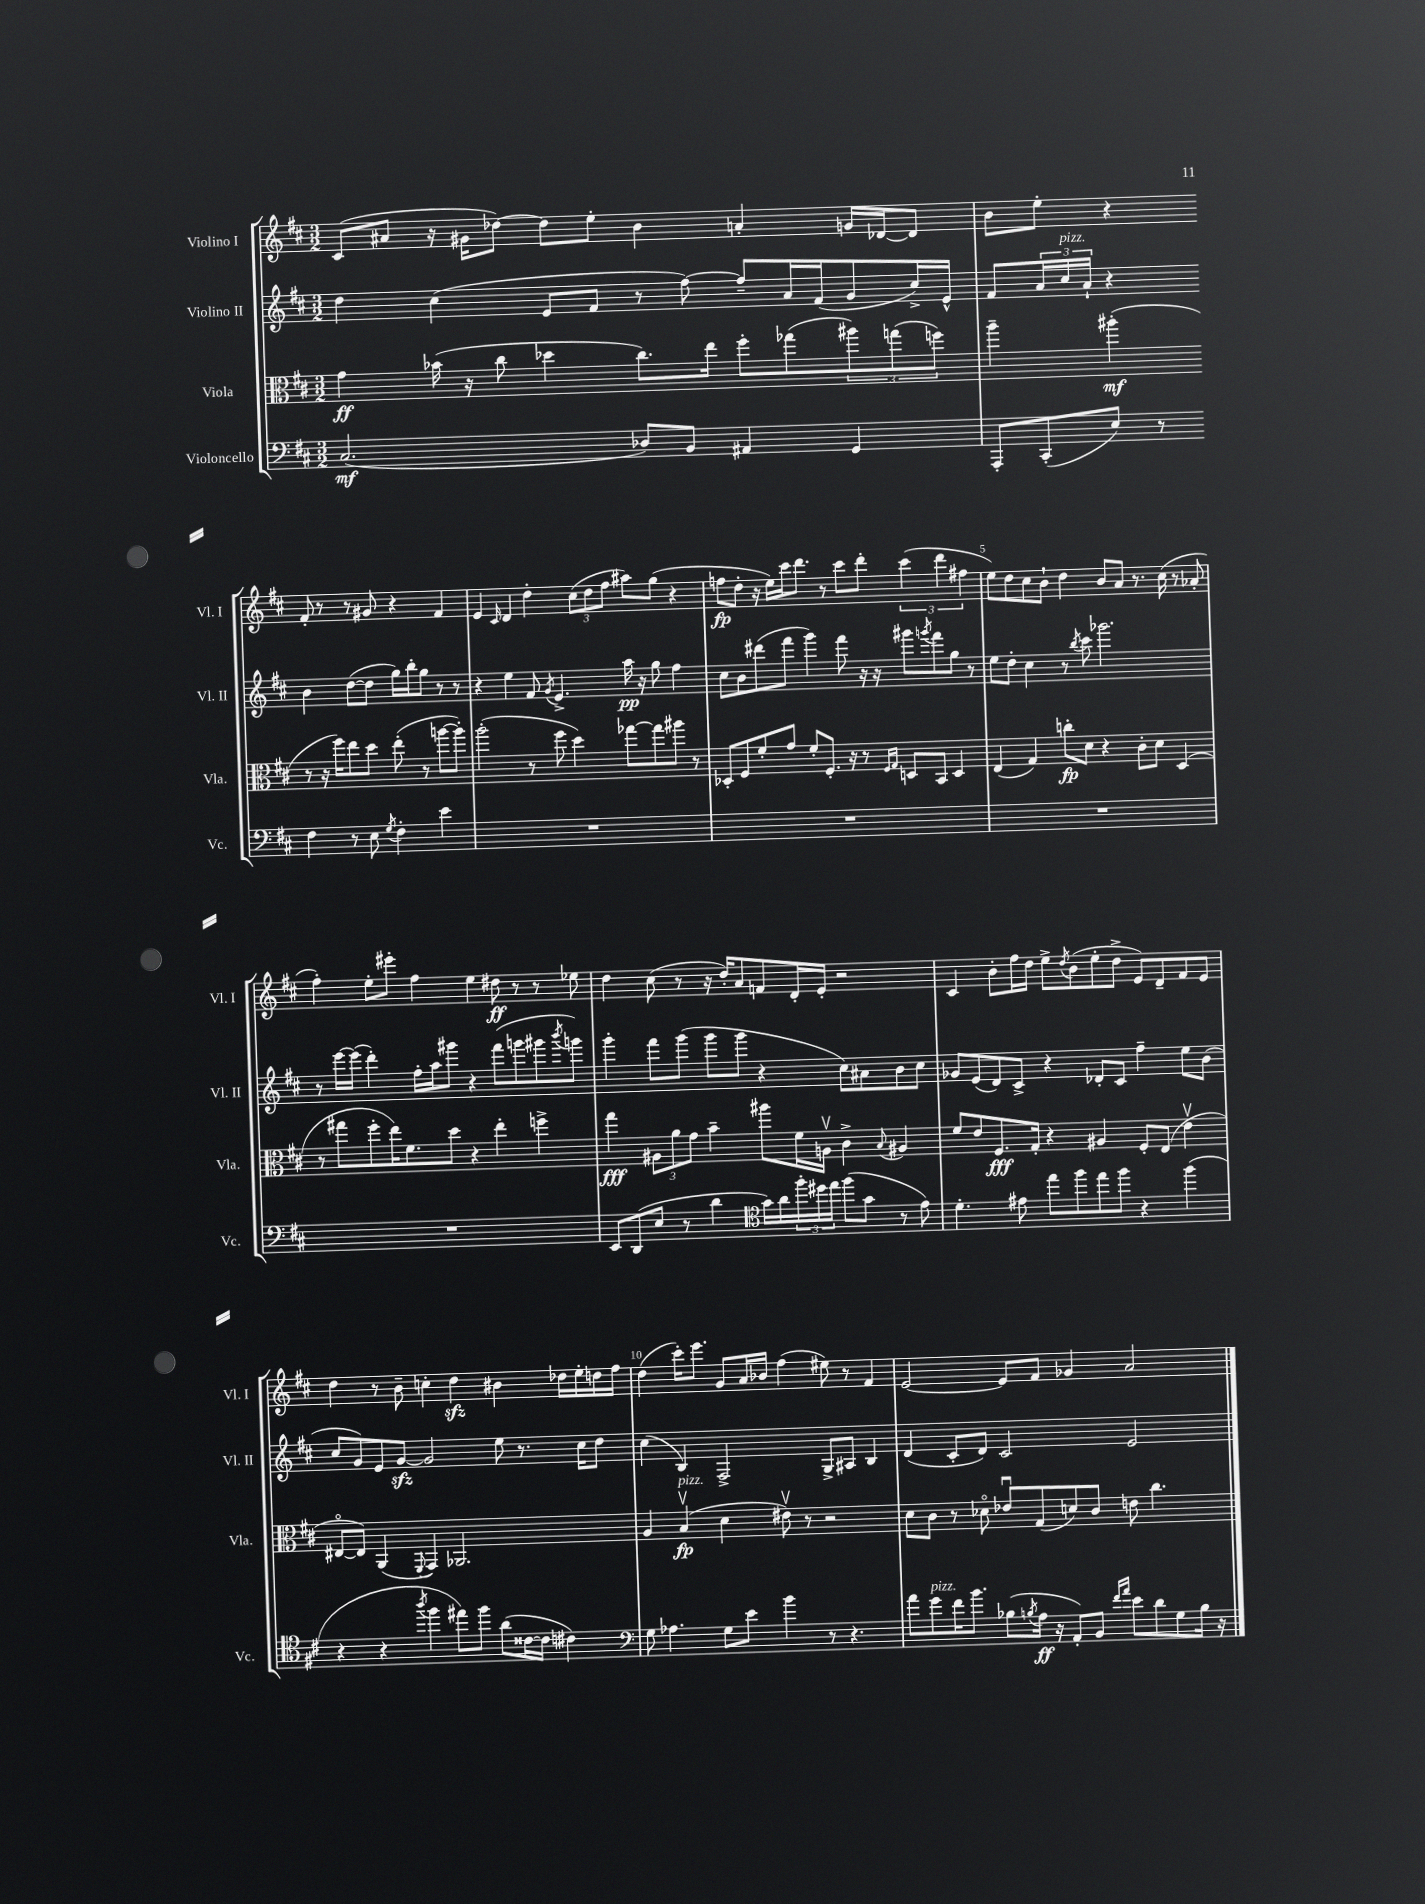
<<
\new StaffGroup <<
\new Staff = "s0" \with { instrumentName = "Violino I" shortInstrumentName = "Vl. I" } {
    \clef treble \key d \major \numericTimeSignature \time 3/2
    cis'8( ais'8 r16 gis'16 des''8~) des''8 e''8-. b'4 a'4-. g'16 des'16~ des'8 |
    b'8 e''8-. r4 fis'8-. r8 r8 gis'8 r4 fis'4 |
    e'4 \grace { cis'16 } d'4 d''4-. \tuplet 3/2 { cis''8( d''8 fis''8 } ais''8) g''8( r4 |
    f''8\fp d''8-. r16 e''16) cis'''16 d'''8. r8 cis'''8 d'''8-. \tuplet 3/2 { cis'''4( d'''4 fis''4 } |
    e''8) d''8 cis''8 b'8-! d''4 b'8 a'8 r8. cis''16( r8 aes'8-. |
    fis''4-.) e''8-. eis'''8-. fis''4 e''4 dis''8\ff r8 r8 ees''8 |
    d''4 cis''8( r8 r16 d''16-.) a'8 f'8 d'16-. e'16-. r2 |
    cis'4 b'8-. fis''16 d''16 e''8-> \acciaccatura { d''8 } b'8( e''8-. d''8-> e'8) d'8-- fis'8 e'8 |
    d''4 r8 b'8-- c''4-. d''4\sfz bis'4 des''16 e''16-. d''16 fis''16 |
    d''4( cis'''16-.) e'''8. g'8 a'16 bes'16 fis''4( eis''8) r8 fis'4 |
    e'2~ e'8 fis'8 ges'4 a'2 \bar "|." |
}
\new Staff = "s1" \with { instrumentName = "Violino II" shortInstrumentName = "Vl. II" } {
    \clef treble \key d \major \numericTimeSignature \time 3/2
    d''4 cis''4( e'8 fis'8 r8 fis''8~) fis''8-- a'16 fis'16( g'8 cis''16->) e'16-^ |
    fis'8 \tuplet 3/2 { a'16 cis''16^\markup { \italic "pizz." } a'16-! } r4 b'4 d''8~( d''8 g''16) b''16-. g''8 r8 r8 |
    r4 e''4 fis'8 \acciaccatura { g'8 } e'4.-> a''16\pp r16 g''8 fis''4 |
    cis''8 b'8 dis'''8( fis'''8 g'''4) fis'''8 r16 r16 gis'''8 \acciaccatura { g'''8 } fis'''8 g''8 r8 |
    e''8 d''8-. cis''4 r8 \acciaccatura { b''8 } cis'''8 ges'''2. |
    r8 e'''16~ e'''16( d'''4-.) fis''16-. a''16 gis'''8 r4 fis'''8( g'''8 gis'''8 \acciaccatura { b'''8 } g'''8) |
    g'''4-. fis'''8 g'''8( g'''8 g'''8 r4 cis''8) ais'8 b'8 cis''8 |
    ges'8 e'8( d'8) cis'8-> r4 des'8-. cis'8 fis''4-- e''8 b'8( |
    cis''8 g'8) e'8 g'8~\sfz g'2 e''8 r8. cis''16 d''8 |
    cis''4( b4) fis2-> g8-> ais8 b4 |
    d'4( cis'8-. d'8) cis'2 e'2 \bar "|." |
}
\new Staff = "s2" \with { instrumentName = "Viola" shortInstrumentName = "Vla." } {
    \clef alto \key d \major \numericTimeSignature \time 3/2
    g'4\ff bes'16( r16 cis''8 des''4 cis''8.) e''16 fis''8-. ges''8( \tuplet 3/2 { ais''8) g''8( f''8) } |
    a''4-- ais''4-.\mf( r8 r16 fis''16) e''8 d''8 e''8-.( r8 a''8~ a''8-.) |
    a''2-.( r8 fis''8 d''4) ges''8~ ges''8 ais''8 r8 |
    des8-. fis8 fis'8-. g'8 fis'8-. fis8.-. r16 r8 \grace { fis16 g16 } d8 b,8 d4 |
    e4( g4) c''8-.\fp d'8 r4 cis'8-. d'8 d4( |
    r8 gis''8 fis''8-. e''16) fis'8. d''8 r4 e''4-. f''4-> |
    g''4\fff \tuplet 3/2 { ais8 a'8 g'8 } b'4-- ais''8 fis'16 a16\upbow cis'4-> \appoggiatura { b8 } ais4 |
    fis'8 e'8 fis8.\fff g16-. r4 ais4 fis8-. e8( e'4\upbow |
    eis8~\flageolet eis8) a,4( \appoggiatura { fis,8 } g,4) aes,2. |
    a4 b4\upbow\fp^\markup { \italic "pizz." }( d'4 eis'8\upbow) r8 r2 |
    d'8 cis'8 r8 des'8\flageolet ees'8\downbow g8( d'8) cis'8 e'8 cis''4. \bar "|." |
}
\new Staff = "s3" \with { instrumentName = "Violoncello" shortInstrumentName = "Vc." } {
    \clef bass \key d \major \numericTimeSignature \time 3/2
    cis2.\mf( des8) b,8 ais,4 g,4 |
    a,,8-. cis,8-.( e8) r8 fis4 r8 e8 \acciaccatura { g8 } fis4-. e'4 |
    R1. |
    R1. |
    R1. |
    R1. |
    e,8 d,8( e8 r8 d'4 \clef tenor g'16) a'16 \tuplet 3/2 { fis''16-. dis''16 e''16 } fis''8( g'8 r8 e'8) |
    d'4.-. eis'8 e''8 fis''8 e''8 fis''8 r4 fis''4( |
    r4 r4 \acciaccatura { a''8 } fis''4 eis''8) fis''8 a'8( cisis'16~ cisis'16 cis'4) |
    \clef bass g8 aes4. g8 e'8 b'4 r8 r4. |
    a'8 g'8^\markup { \italic "pizz." } fis'16 b'8. bes8( \acciaccatura { b8 } a16\ff r16 a,8-.) b,8 \grace { fis'16 a'16 } e'8 d'8 g8 b16 r16 \bar "|." |
}
>>
>>
\layout { \context { \Score \override BarNumber.break-visibility = ##(#f #t #t) barNumberVisibility = #(every-nth-bar-number-visible 5) } }
